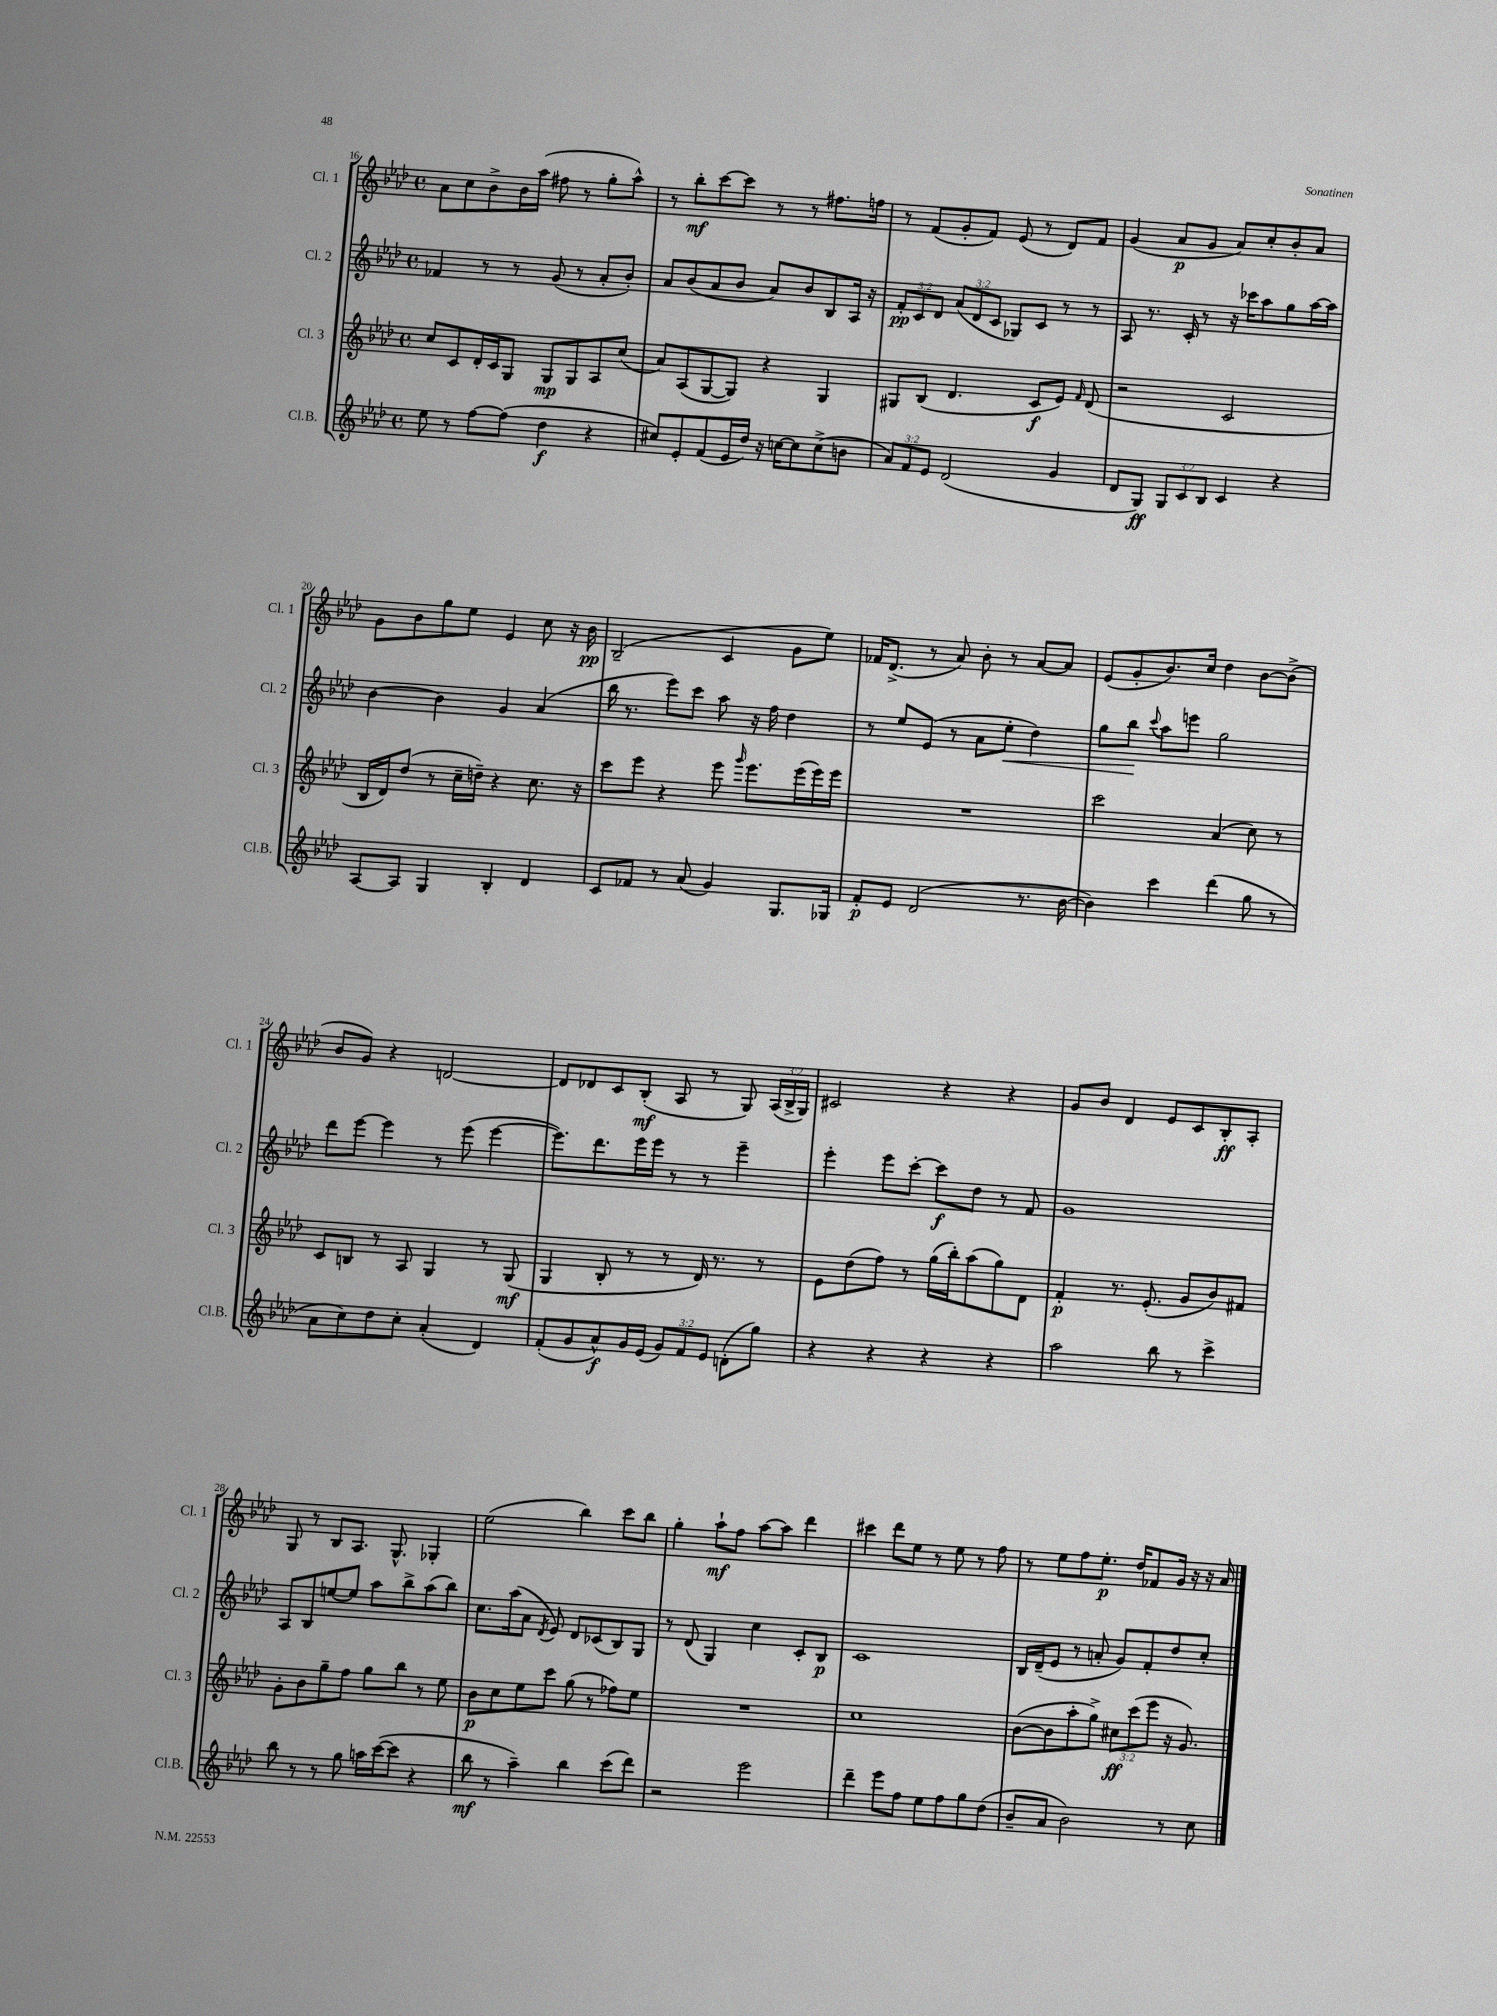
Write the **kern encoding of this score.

**kern	**kern	**kern	**kern
*staff4	*staff3	*staff2	*staff1
*clefG2	*clefG2	*clefG2	*clefG2
*k[b-e-a-d-]	*k[b-e-a-d-]	*k[b-e-a-d-]	*k[b-e-a-d-]
*M4/4	*M4/4	*M4/4	*M4/4
*met(c)	*met(c)	*met(c)	*met(c)
8ee-\	8cc/L	4f-/	8a-\L
8r	8c/	.	8cc\
[8ff\L	16d-'/L	8r	8b-^\
.	16c/J	.	.
(8ff\]J	8G/J	8r	16b-\L
.	.	.	(16aa-\JJ
4dd-\	8G/L	(8g/	8ff#\
.	8G/	8r	8r
4r	8A-/	8a-'/L	8gg'\L
.	(8cc/J	8b-'/J)	8aa-^^\J)
=	=	=	=
8cc#/L)	8a-/L)	8a-/L	8r
8e-'/	(8A-/	(8b-/	8bb-'\L
(8f/	[8G/	8a-/	[8ccc\
16e-/L	8G/]J)	8b-/J	8ccc\]J
16dd-/JJ)	.	.	.
16r	4r	8a-/L)	8r
[16cc\LK	.	.	.
8cc\]	.	8b-/	8r
(8cc^\	4G/	8B-/	8.ff#\L
8b\J	.	16A-/Jk	.
.	.	16r	16ff\Jk
=	=	=	=
12a-/L)	8G#/L	12f'/L	8r
12f/	.	12c/	.
.	(8B-/J	.	(8f/L
12e-/J	.	12d-/J	.
(2d-/	4.d-/	(12a-/L	8g'/
.	.	12d-/	.
.	.	.	8f/J)
.	.	12c/J	.
.	.	8G-/L)	(8e-/
.	8c/L	8c/J	8r
4g/	8e-/J)	8r	8d-/L)
.	16qqf/	.	.
.	(8d-/	8r	8f/J
=	=	=	=
8d-/L	2r	8A-/	(4g/
8G/J)	.	8.r	.
12G/L	.	.	8a-/L
.	.	16c'/	.
12c/	.	.	.
.	.	8r	8g/J
12B-/J	.	.	.
4c/	2c/	16r	8a-/L)
.	.	16ccc-\LK	.
.	.	8aa-\	8cc'/
4r	.	8gg\	8b-'/
.	.	[16aa-\L	8a-/J
.	.	16aa-\]JJ	.
=	=	=	=
[8A-/L	16B-/LL	[4b-\	8g\L
.	16d-/J)	.	.
8A-/]J	(8dd-/J	.	8b-\
4G/	8r	4b-\]	8gg\
.	16cc~\LL	.	8ee-\J
.	16dd~\JJ)	.	.
4B-'/	4r	4g/	4e-/
4d-/	8.cc\	(4a-/	8cc\
.	.	.	16r
.	16r	.	16b-\
=	=	=	=
8c/L	8ccc\L	16bb-\	(2B-~/
.	.	8.r	.
8f-/J	8eee-\J	.	.
8r	4r	8eee-\L)	.
(8a-/	.	8ccc\J	.
4g/)	8eee-\	8aa-\	4c/
.	16qqggg/	.	.
.	8.eee-\L	16r	.
.	.	16ff\	.
8.G/L	.	4dd-\	8g\L
.	(16eee-\L	.	.
.	16eee-\)	.	8ee-\J)
16G-/Jk	16eee-\JJ	.	.
=	=	=	=
8f'/L	1r	8r	16f-/LK
.	.	.	(8.d-^/J
8e-/J	.	8ee-/L	.
(2d-/	.	(8e-/J	8r
.	.	8r	8a-/)
.	.	8a-\L	8b-'\
.	.	8ee-'\J	8r
8.r	.	4dd-\)	[8a-/L
.	.	.	8a-/]J
[16b-\	.	.	.
=	=	=	=
4b-\])	2ccc\	8gg\L	(8e-/L
.	.	8bb-\J	8g'/
.	.	8qqccc/	.
4ccc\	.	8aa-\L	8.b-/)
.	.	8eee\J	.
.	.	.	16cc/Jk
(4ddd-\	(4a-/	2gg\	4dd-\
8gg\	8cc\)	.	[8b-\L
8r	8r	.	(8b-^\]J
=	=	=	=
8a-\L	8c/L	8ddd-\L	8b-/L
8cc\)	8B/J	[8eee-\J	8g/J)
8dd-\	8r	4eee-\]	4r
8cc'\J	8A-/	.	.
(4a-'/	4G/	8r	[2d/
.	.	(8eee-\	.
4d-/)	8r	[4eee-\	.
.	(8G/	.	.
=	=	=	=
(8f'/L	4G/	8.eee-\]L)	8d/]L
8g/	.	.	8d-/
.	.	8.ddd-\	.
8a-^^/)	8B-'/	.	8c/
16g/L	8r	16eee-\L	(8B-'/J
(16e-/JJ	.	16eee-\JJ	.
12g/L)	8r	8r	8A-/
12f/	.	.	.
.	16d-/)	8r	8r
12e-/J	.	.	.
.	8.r	.	.
(8d'\L	.	4eee-~\	8G/)
8gg\J)	8r	.	(24A-/LL
.	.	.	24B-^/
.	.	.	24G/JJ)
=	=	=	=
4r	8e-\L	4eee-'\	2c#/
.	(8dd-\	.	.
4r	8ff\J)	8eee-\L	.
.	8r	[8ccc'\J	.
4r	(16gg\LL	8ccc\]L	4r
.	16bb-'\J)	.	.
.	(8aa-\	8dd-\J	.
4r	8gg\)	8r	4r
.	8d-\J	8f/	.
=	=	=	=
2aa-\	4f'/	1g	8g/L
.	.	.	8b-/J
.	8.r	.	4d-/
.	(8.e-'/	.	.
8bb-\	.	.	8e-/L
8r	8g/L	.	8c/
4ccc^\	8b-/)	.	8B-'/
.	8f#/J	.	8A-'/J
=	=	=	=
8bb-\	8g'\L	8A-/L	8G/
8r	8b-\	8B-/	8r
8r	8gg~\	[8ee/	8B-/L
8gg\	8ff\J	8ee/]J	8.A-/J
16aa\LL	8gg\L	8aa-\L	.
([16ccc\J	.	.	8.G^^/
8ccc\]J	8bb-\J	8bb-^\	.
4r	8r	(8aa-\	4G-'/
.	8ee-\	8bb-\J)	.
=	=	=	=
8bb-\	8b-\L	8.cc\L	(2ee-\
8r	8cc\	.	.
.	.	(16aa-\k	.
4aa-~\)	8ee-\	8a-\J	.
.	.	8qd-/	.
.	8ccc\J	8e-/)	.
4bb-\	(8gg\	8d-/L	4bb-\)
.	8r	(8c-/	.
(8ccc\L	8ff-\L)	8B-/)	8ccc\L
8ddd-\J)	8ee-\J	8G/J	8bb-\J
=	=	=	=
2r	1r	8r	4gg'\
.	.	(8d-/	.
.	.	4G/)	8aa-`\L
.	.	.	8ff\J
2eee-\	.	4cc\	[8aa-\L
.	.	.	8aa-\]J
.	.	8c'/L	4ddd-\
.	.	8B-/J	.
=	=	=	=
4ddd-~\	1cc	1c	4ccc#\
8eee-\L	.	.	8ddd-\L
8ff\J	.	.	8ee-\J
8ee-\L	.	.	8r
8ff\	.	.	8ee-\
8gg\	.	.	8r
(8dd-\J	.	.	8ff\
=	=	=	=
8b-~/L	([8b-\L	16B-/LL	8r
.	.	(16d-~/J	.
8a-/J	8b-\]	8e-/J	8ee-\L
2b-\)	8aa-'\	8r	8ff\
.	8gg^\J)	8a'/	8.ee-'\J
.	12cc#\L	8g/L)	.
.	.	.	16dd-/LK
.	(12ccc\	.	.
.	.	8f'/	8f-/
.	12eee-\J	.	.
8r	16r	8dd-/	16g/Jk
.	8.g/)	.	16r
8cc\	.	8cc'/J	16r
.	.	.	16a-/
==	==	==	==
*-	*-	*-	*-
